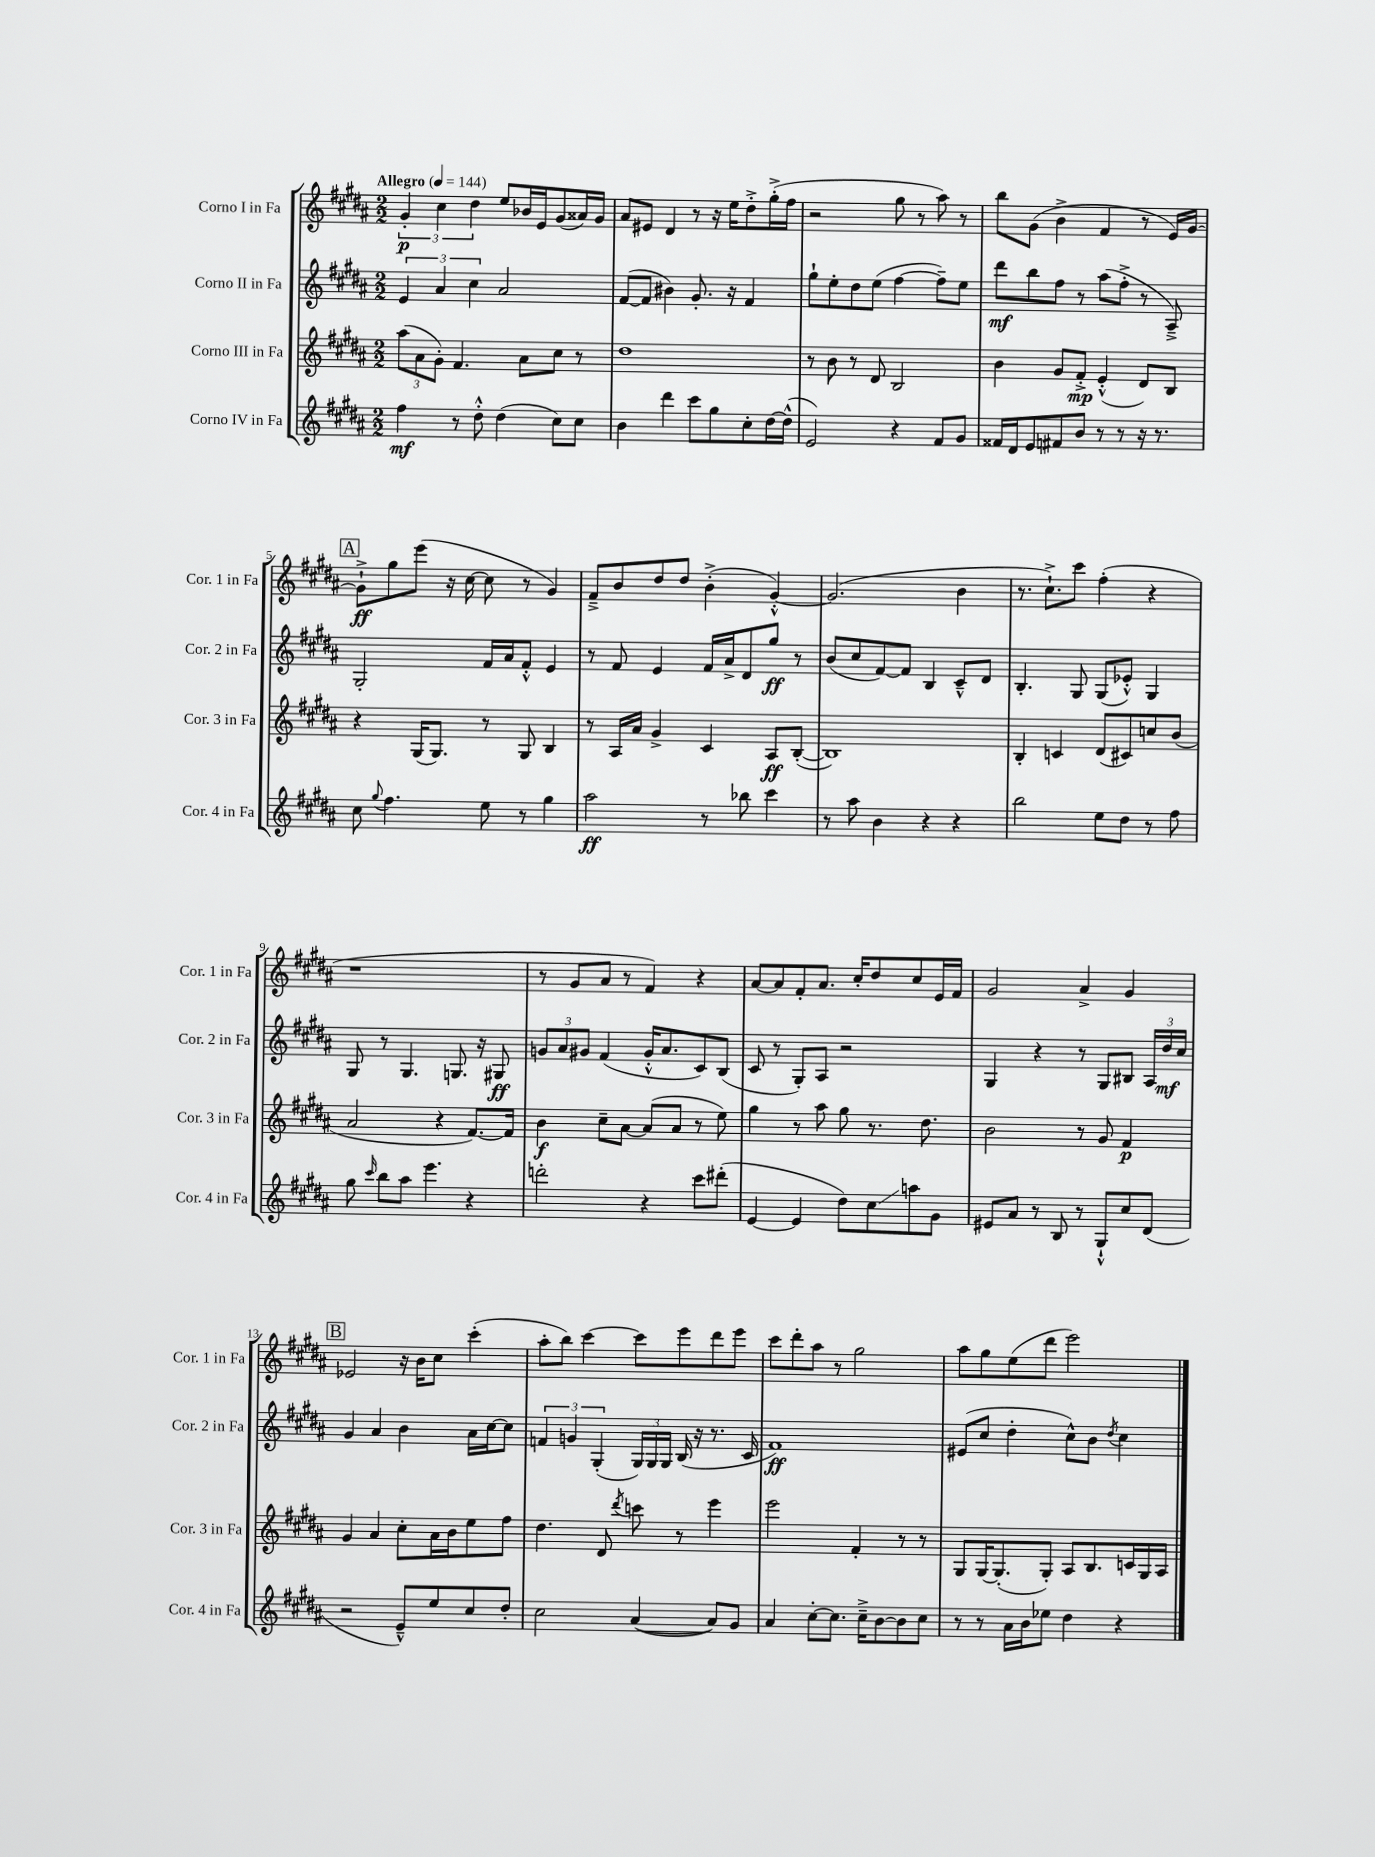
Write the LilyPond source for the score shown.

<<
\new StaffGroup <<
\new Staff = "s0" \with { instrumentName = "Corno I in Fa" shortInstrumentName = "Cor. 1 in Fa" } {
    \clef treble \key b \major \numericTimeSignature \time 2/2 \tempo "Allegro" 4 = 144
    \autoBeamOff \tuplet 3/2 { gis'4-.\p cis''4 dis''4 } e''8[ bes'16 e'16 gis'8( aisis'16) gis'16] |
    ais'8[ eis'8] dis'4 r8 r16 e''16[ dis''8-.-> gis''16-.->( fis''16] |
    r2 gis''8 r8 ais''8) r8 |
    b''8[ gis'8]( b'4-> fis'4 r8 e'16[) gis'16]~ |
    \mark \markup { \box "A" } gis'8[-!->\ff gis''8 e'''8]( r16 cis''16~ cis''8 r8 gis'4) |
    fis'8[---> b'8 dis''8 dis''8] b'4-.->( gis'4~-.-^) |
    gis'2.( b'4 |
    r8. cis''8.[-!->) cis'''8] fis''4-.( r4 |
    r1 |
    r8 gis'8[ ais'8] r8 fis'4) r4 |
    ais'8[~ ais'8 fis'8-. ais'8.] cis''16[-. dis''8 cis''8 e'16 fis'16] |
    gis'2 ais'4-> gis'4 |
    \mark \markup { \box "B" } ees'2 r16 b'16[ cis''8] cis'''4-.( |
    ais''8[-. b''8]) cis'''4~ cis'''8[ e'''8 dis'''8 e'''8] |
    cis'''8[ dis'''8-. ais''8] r8 gis''2 |
    ais''8[ gis''8 e''8( dis'''8] e'''2) \bar "|." |
}
\new Staff = "s1" \with { instrumentName = "Corno II in Fa" shortInstrumentName = "Cor. 2 in Fa" } {
    \clef treble \key b \major \numericTimeSignature \time 2/2
    \autoBeamOff \tuplet 3/2 { e'4 ais'4 cis''4 } ais'2 |
    fis'8[~( fis'8] bis'4) gis'8.-. r16 fis'4 |
    gis''8[-! e''8-. dis''8 e''8]( fis''4~ fis''8[--) e''8] |
    dis'''8[\mf b''8 fis''8] r8 ais''8[( fis''8]-.-> r8 ais8--->) |
    \mark \markup { \box "A" } gis2-. fis'16[ ais'16 fis'8]-.-^ e'4 |
    r8 fis'8 e'4 fis'16[ ais'16-> dis'8 gis''8]\ff r8 |
    b'8[( cis''8 fis'8~) fis'8] b4 cis'8[---^ dis'8] |
    b4.-. gis8 gis8[( ees'8]-.-^) gis4 |
    gis8 r8 gis4. g8. r16 gis8\ff |
    \tuplet 3/2 { g'8[ ais'8 gis'8] } fis'4( gis'16[-.-^ ais'8. cis'8) b8]( |
    cis'8 r8 gis8[-.) ais8] r2 |
    gis4 r4 r8 gis8[ bis8] \tuplet 3/2 { ais16[ dis''16\mf cis''16] } |
    \mark \markup { \box "B" } gis'4 ais'4 b'4 ais'16[ cis''16~ cis''8] |
    \tuplet 3/2 { f'4 g'4 gis4-.( } \tuplet 3/2 { gis16[) gis16 gis16] } b16( r16 r8. cis'16 |
    fis'1\ff) |
    eis'8[( cis''8] dis''4-. cis''8[-^) b'8] \acciaccatura { dis''8 } cis''4 \bar "|." |
}
\new Staff = "s2" \with { instrumentName = "Corno III in Fa" shortInstrumentName = "Cor. 3 in Fa" } {
    \clef treble \key b \major \numericTimeSignature \time 2/2
    \autoBeamOff \tuplet 3/2 { ais''8[( ais'8 gis'8]-.) } fis'4. ais'8[ cis''8] r8 |
    dis''1 |
    r8 b'8 r8 dis'8 b2 |
    b'4 gis'8[ fis'8]-.->\mp e'4-.-^( dis'8[) b8] |
    \mark \markup { \box "A" } r4 gis16[( gis8.]) r8 gis8 b4 |
    r8 ais16[ ais'16] gis'4-> cis'4 ais8[\ff b8]~-.( |
    b1) |
    b4-. c'4 dis'8[( cis'8) c''8 b'8]( |
    ais'2 r4 fis'8.[~) fis'16] |
    b'4\f cis''8[-- ais'8]~ ais'8[( ais'8] r8 e''8) |
    gis''4 r8 ais''8 gis''8 r8. dis''8. |
    b'2 r8 gis'8 fis'4\p |
    \mark \markup { \box "B" } gis'4 ais'4 cis''8[-. ais'16 b'16 e''8 fis''8] |
    dis''4. dis'8 \acciaccatura { dis'''8 } c'''8 r8 e'''4 |
    e'''2 fis'4-. r8 r8 |
    gis8[ gis16~ gis8.-.( gis8]-.) ais8[ b8. c'16 gis16 ais16] \bar "|." |
}
\new Staff = "s3" \with { instrumentName = "Corno IV in Fa" shortInstrumentName = "Cor. 4 in Fa" } {
    \clef treble \key b \major \numericTimeSignature \time 2/2
    \autoBeamOff fis''4\mf r8 dis''8-.-^ dis''4( cis''8[) cis''8] |
    b'4 dis'''4 cis'''8[ gis''8 cis''8-. dis''16~ dis''16]-^( |
    e'2) r4 fis'8[ gis'8] |
    fisis'16[ dis'16 e'8 fis'8 b'8] r8 r8 r16 r8. |
    \mark \markup { \box "A" } cis''8 \appoggiatura { gis''8 } fis''4. e''8 r8 gis''4 |
    ais''2\ff r8 bes''8 cis'''4 |
    r8 ais''8 b'4 r4 r4 |
    b''2 e''8[ dis''8] r8 fis''8 |
    gis''8 \grace { cis'''16 } b''8[ ais''8] e'''4. r4 |
    d'''2-. r4 cis'''8[ dis'''8]-.( |
    e'4~ e'4 dis''8[) cis''8\glissando a''8 gis'8] |
    eis'8[ ais'8] r8 b8 r8 gis8[-!-^ cis''8 dis'8]( |
    \mark \markup { \box "B" } r2 e'8[---^) e''8 cis''8 dis''8]-. |
    cis''2 ais'4~( ais'8[) gis'8] |
    ais'4 cis''8[~-. cis''8.] cis''16[---> b'8~ b'8 cis''8] |
    r8 r8 ais'16[ b'16 ees''8] dis''4 r4 \bar "|." |
}
>>
>>
